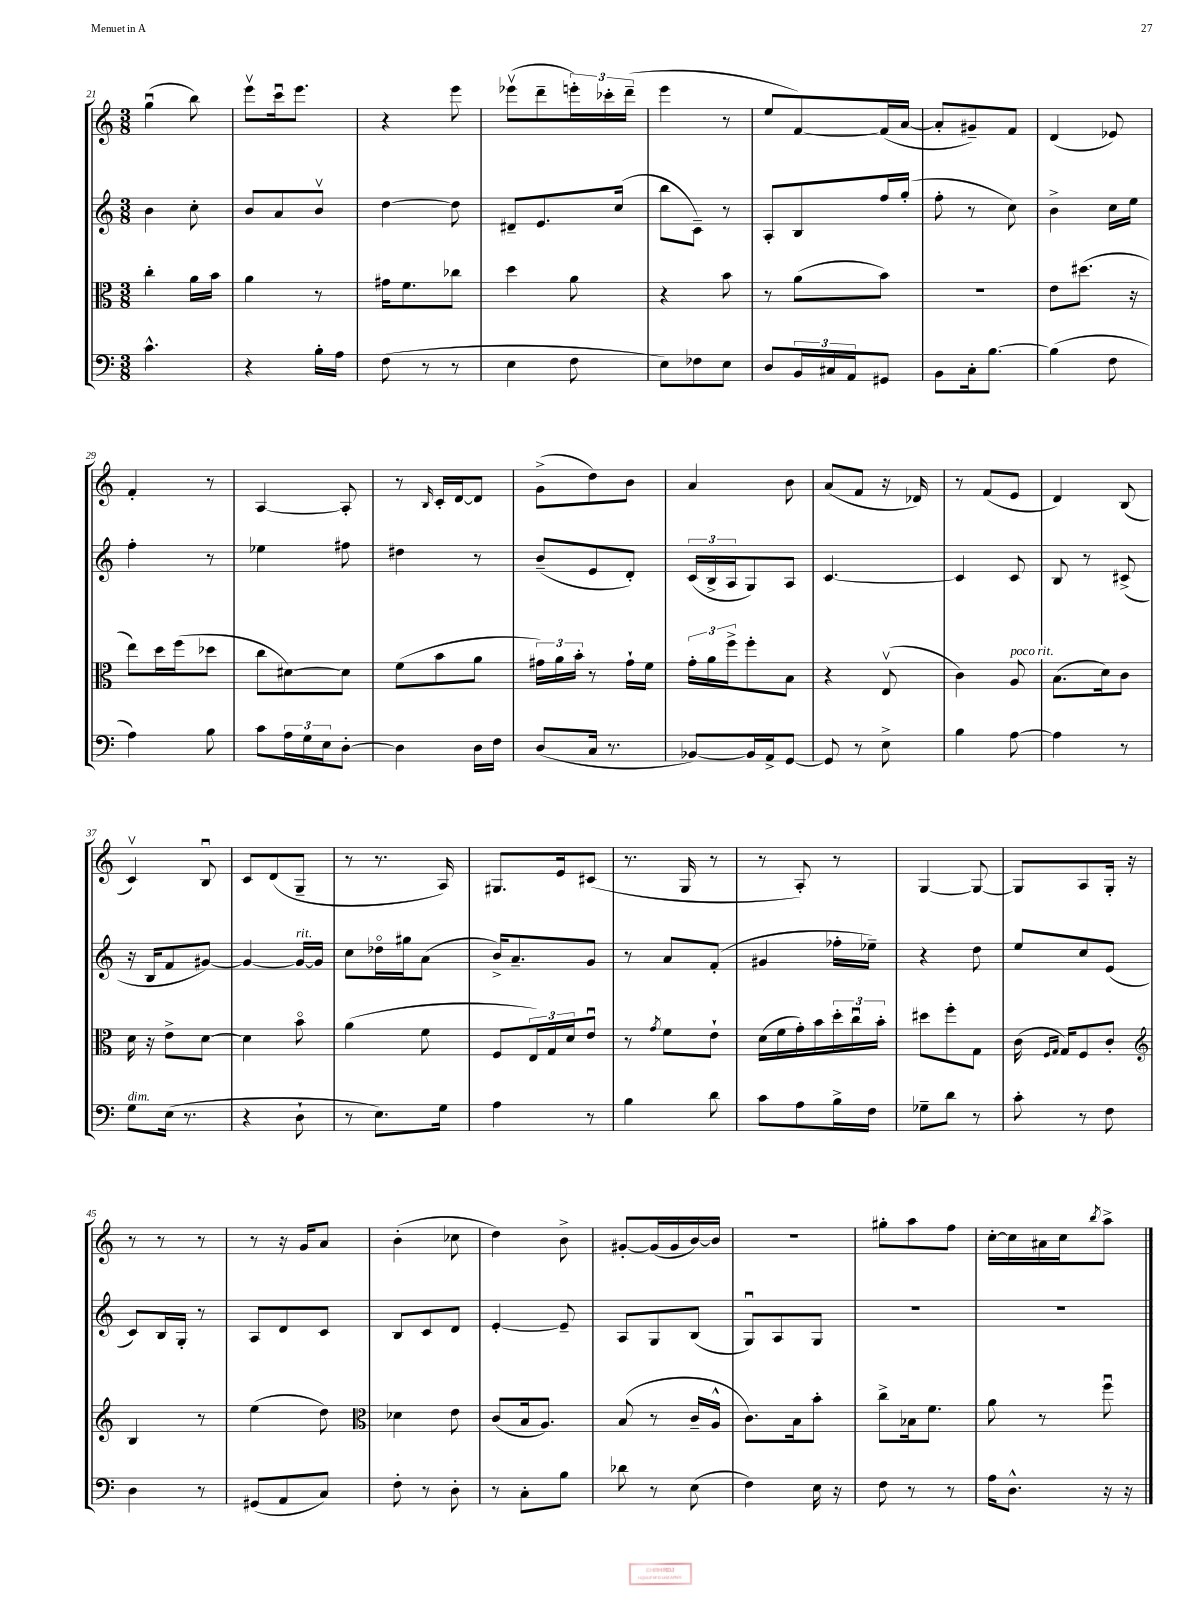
<<
\new StaffGroup <<
\new Staff = "s0" {
    \clef treble \key c \major \numericTimeSignature \time 3/8
    g''4\downbow( b''8) |
    e'''8\upbow c'''16\downbow e'''8. |
    r4 e'''8 |
    ees'''8\upbow( d'''8-- \tuplet 3/2 { e'''16-.) ces'''16-. d'''16--( } |
    e'''4 r8 |
    e''8 f'8~) f'16( a'16~ |
    a'8-. gis'8--) f'8 |
    d'4( ees'8) |
    f'4-. r8 |
    a4~ a8-. |
    r8 \grace { b16 } c'16-. d'16~ d'8 |
    g'8->( d''8) b'8 |
    a'4 b'8 |
    a'8( f'8 r16 des'16) |
    r8 f'8( e'8 |
    d'4) b8( |
    c'4\upbow) b8\downbow |
    c'8 d'8( g8-- |
    r8 r8. a16) |
    gis8. e'16 cis'8( |
    r8. g16 r8 |
    r8 a8-.) r8 |
    g4~ g8~ |
    g8 a8 g16-. r16 |
    r8 r8 r8 |
    r8 r16 g'16 a'8 |
    b'4-.( ces''8 |
    d''4) b'8-> |
    gis'8~-. gis'16( gis'16 b'16~) b'16 |
    R4. |
    gis''8-. a''8 f''8 |
    c''16~-. c''16 ais'16 c''16 \acciaccatura { b''8 } a''8-> \bar "|." |
}
\new Staff = "s1" {
    \clef treble \key c \major \numericTimeSignature \time 3/8
    b'4 c''8-. |
    b'8 a'8 b'8\upbow |
    d''4~ d''8 |
    dis'8-- e'8. c''16( |
    b''8 c'8--) r8 |
    a8-. b8 f''16 g''16-.( |
    f''8-. r8 c''8) |
    b'4-> c''16 e''16 |
    f''4-. r8 |
    ees''4 fis''8 |
    dis''4 r8 |
    b'8--( e'8 d'8-.) |
    \tuplet 3/2 { c'16( b16-> a16 } g8) a8 |
    c'4.~ |
    c'4 c'8 |
    b8 r8 cis'8->( |
    r16 b16 f'8 gis'8~) |
    gis'4~ gis'16~^\markup { \italic "rit." } gis'16 |
    c''8 des''16\flageolet gis''16 a'8( |
    b'16->) a'8.-- g'8 |
    r8 a'8 f'8-.( |
    gis'4 fes''16-. ees''16--) |
    r4 d''8 |
    e''8 c''8 e'8( |
    c'8) b16 g16-. r8 |
    a8 d'8 c'8 |
    b8 c'8 d'8 |
    e'4~-. e'8-- |
    a8 g8 b8( |
    g8\downbow) a8 g8 |
    R4. |
    R4. \bar "|." |
}
\new Staff = "s2" {
    \clef alto \key c \major \numericTimeSignature \time 3/8
    c''4-. a'16 b'16 |
    a'4 r8 |
    gis'16 f'8. ces''8 |
    d''4 a'8 |
    r4 b'8 |
    r8 a'8( b'8) |
    R4. |
    e'8 dis''8.( r16 |
    e''8) d''16 f''16( des''8 |
    c''8 dis'8~) dis'8 |
    f'8( b'8 a'8 |
    \tuplet 3/2 { gis'16) a'16 b'16-. } r8 gis'16-! f'16 |
    \tuplet 3/2 { g'16-. a'16 f''16-> } f''8-. b8 |
    r4 e8\upbow( |
    c'4) a8^\markup { \italic "poco rit." } |
    b8.( d'16) c'8 |
    d'16 r16 e'8-> d'8~ |
    d'4 b'8\flageolet |
    a'4( f'8 |
    f8 \tuplet 3/2 { e16) g16 d'16 } e'8\downbow |
    r8 \acciaccatura { g'8 } f'8 e'8-! |
    d'16( f'16 g'16-.) b'16 \tuplet 3/2 { d''16-. c''16\downbow b'16-. } |
    dis''8 f''8-. g8 |
    c'16( \grace { f16 g16 } g16) f8 c'8-. |
    \clef treble b4 r8 |
    e''4( d''8) |
    \clef alto des'4 e'8 |
    c'8( b16 a8.) |
    b8( r8 c'16-- a16-^ |
    c'8.) b16 b'8-. |
    c''8-> bes16 f'8. |
    a'8 r8 f''8\downbow \bar "|." |
}
\new Staff = "s3" {
    \clef bass \key c \major \numericTimeSignature \time 3/8
    c'4.-^ |
    r4 b16-. a16 |
    f8( r8 r8 |
    e4 f8 |
    e8) fes8 e8 |
    d8 \tuplet 3/2 { b,16 cis16 a,16 } gis,8 |
    b,8 c16-. b8.~ |
    b4( f8 |
    a4) b8 |
    c'8 \tuplet 3/2 { a16 g16 e16 } d8~-. |
    d4 d16 f16 |
    d8( c16 r8. |
    bes,8~) bes,16 a,16-> g,8~ |
    g,8 r8 e8-> |
    b4 a8~ |
    a4 r8 |
    g8^\markup { \italic "dim." } e16( r8. |
    r4 d8-! |
    r8 e8.) g16 |
    a4 r8 |
    b4 d'8 |
    c'8 a8 b16-> f16 |
    ges8-- d'8 r8 |
    c'8-. r8 f8 |
    d4 r8 |
    gis,8( a,8 c8) |
    f8-. r8 d8-. |
    r8 c8-. b8 |
    des'8 r8 e8( |
    f4) e16 r16 |
    f8 r8 r8 |
    a16 d8.-^ r16 r16 \bar "|." |
}
>>
>>
\layout { \context { \Score currentBarNumber = #21 } }
